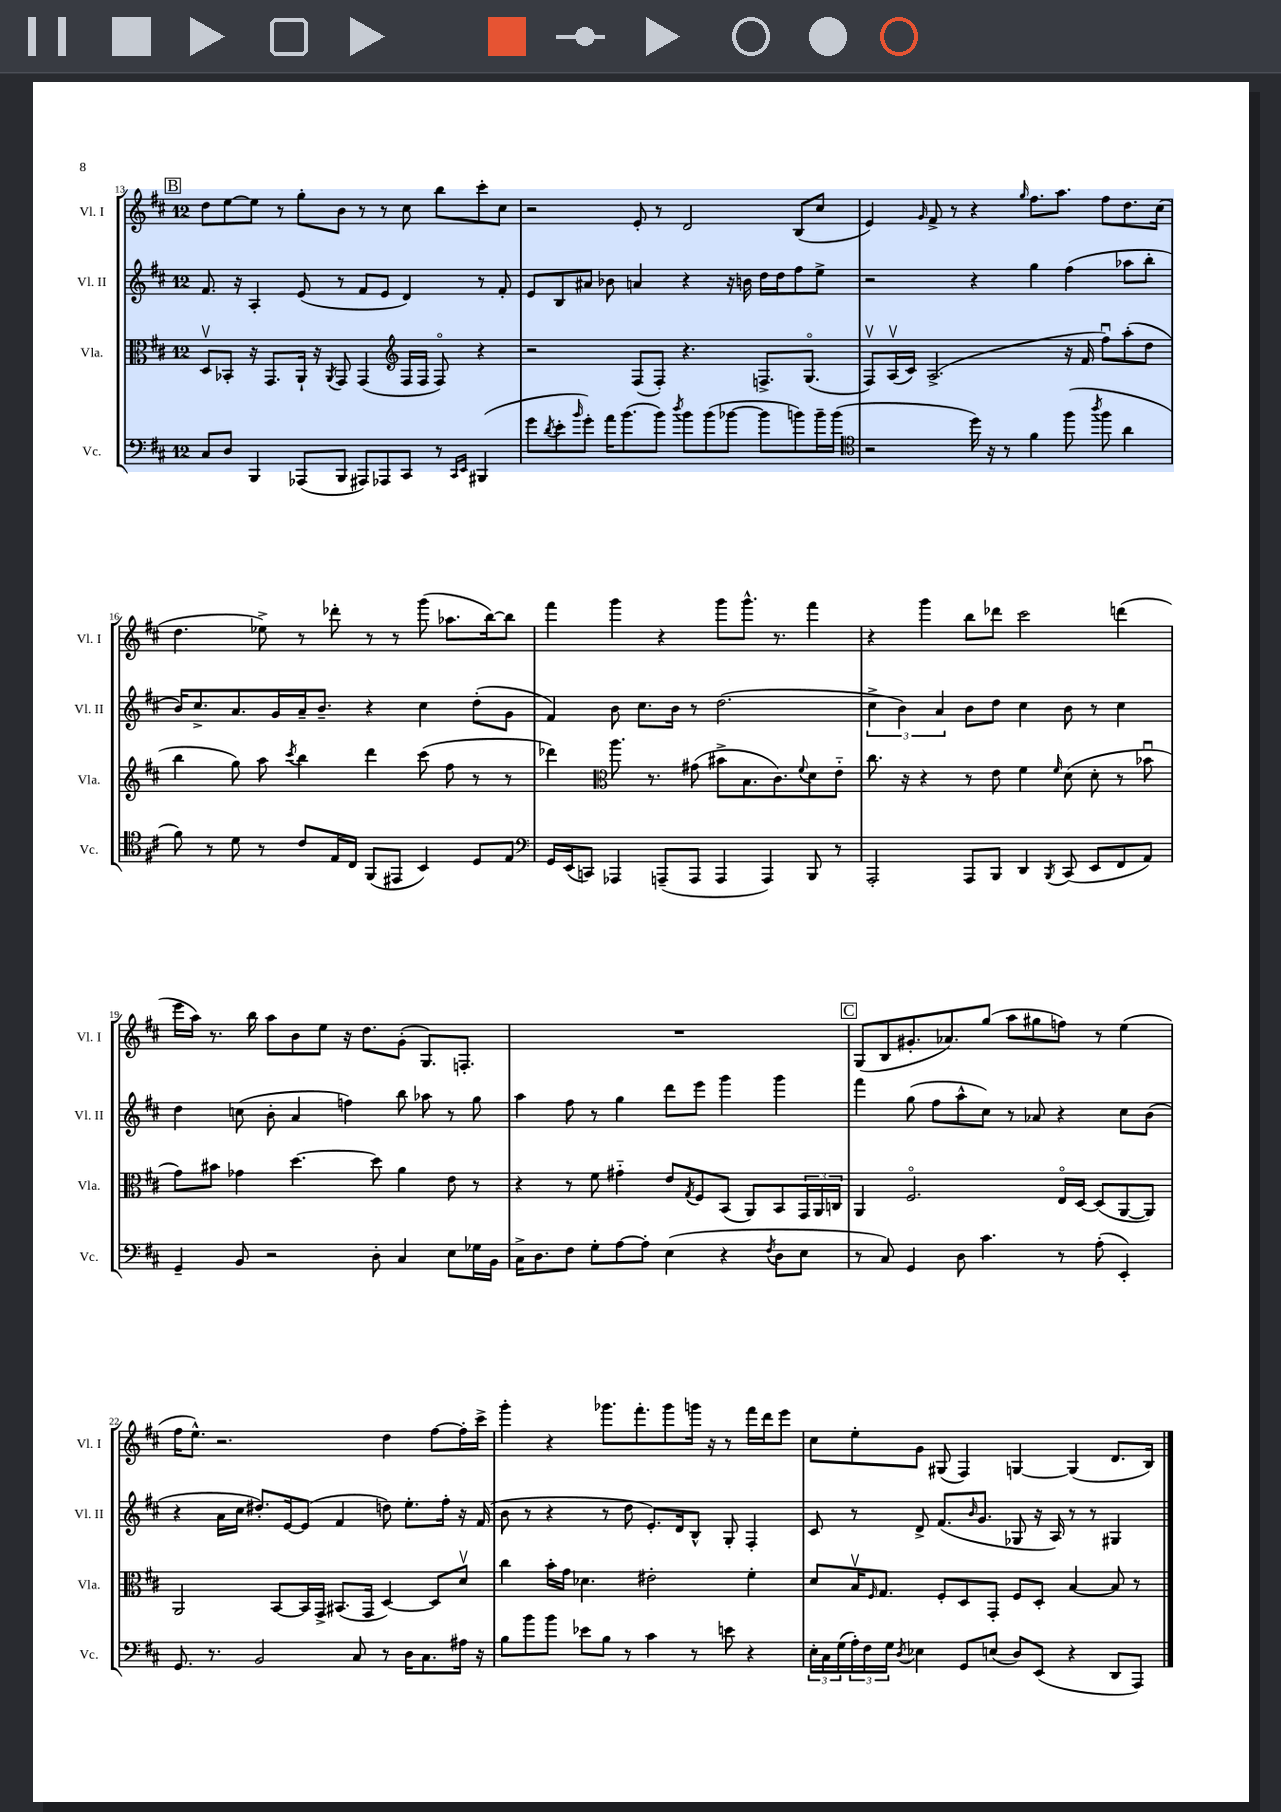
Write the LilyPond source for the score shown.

<<
\new StaffGroup <<
\new Staff = "s0" \with { instrumentName = "Vl. I" shortInstrumentName = "Vl. I" } {
    \clef treble \key d \major \once \override Staff.TimeSignature.style = #'single-digit \time 12/8
    \mark \markup { \box "B" } d''8 e''8~ e''8 r8 g''8-. b'8 r8 r8 cis''8 b''8 cis'''8-. cis''8 |
    r2 e'8-. r8 d'2 b8( cis''8 |
    e'4) \grace { g'16 } fis'8-> r8 r4 \grace { g''16 } fis''8. a''8. fis''8 d''8. cis''16( |
    d''4. ees''8->) r8 des'''8-. r8 r8 g'''8( aes''8. b''16~) b''8 |
    fis'''4 g'''4 r4 g'''8 g'''8.-^ r8. fis'''4 |
    r4 g'''4 b''8 des'''8 cis'''2 d'''4( |
    e'''16 a''16) r8. b''16 a''8 b'8 e''8 r16 d''8. g'8-.( g8.) f8.-. |
    R1. |
    \mark \markup { \box "C" } g8( b8 gis'8.-. aes'8.) g''8( a''8 gis''8 f''8) r8 e''4( |
    fis''16 e''8.-^) r2. d''4 fis''8~ fis''16-. cis'''16-> |
    g'''4-. r4 ges'''8. fis'''8.-. ges'''8 g'''16 r16 r8 fis'''16 d'''16 e'''8 |
    cis''8 e''8-. g'8 gis8( fis4) g4~ g4( d'8. b16) \bar "|." |
}
\new Staff = "s1" \with { instrumentName = "Vl. II" shortInstrumentName = "Vl. II" } {
    \clef treble \key d \major \once \override Staff.TimeSignature.style = #'single-digit \time 12/8
    \mark \markup { \box "B" } fis'8. r16 a4-. e'8( r8 fis'8 e'8 d'4) r8 fis'8-. |
    e'8 b8 ais'8 bes'8 a'4 r4 r16 b'16 d''16 d''16 fis''8 e''8-> |
    r2 r4 g''4 fis''4( aes''8 b''8-. |
    b'16) cis''8.-> a'8. g'16 a'16-- b'8.-- r4 cis''4 d''8-.( g'8 |
    fis'4) b'8 cis''8. b'16 r8 d''2.( |
    \tuplet 3/2 { cis''4-> b'4) a'4 } b'8 d''8 cis''4 b'8 r8 cis''4 |
    d''4 c''8( b'8-. a'4 f''4) b''8 aes''8 r8 g''8 |
    a''4 fis''8 r8 g''4 d'''8 e'''8 g'''4 g'''4 |
    \mark \markup { \box "C" } fis'''4 g''8( fis''8 a''8-^ cis''8) r8 aes'8 r4 cis''8 b'8( |
    r4 a'16 cis''16 dis''8.-.) e'16~ e'8( fis'4 d''8) e''8.-. fis''16-. r16 fis'16( |
    b'8 r8 r4 r8 d''8 e'8.-.) d'16 b8-^ g8-. fis4-. |
    cis'8 r8 d'8-> fis'8.( \grace { b'16 } g'8. ges8 r16 a16) r8 r8 gis4 \bar "|." |
}
\new Staff = "s2" \with { instrumentName = "Vla." shortInstrumentName = "Vla." } {
    \clef alto \key d \major \once \override Staff.TimeSignature.style = #'single-digit \time 12/8
    \mark \markup { \box "B" } d8\upbow bes,8-. r16 g,8. a,16-! r16 \acciaccatura { a,8 } g,8 g,4( \clef treble fis16 fis16 fis8\flageolet) r4 |
    r2 fis8( fis8-.) r4. f8.-> g8.\flageolet( |
    fis8\upbow) a16\upbow( cis'16) a2.->( r16 fis'16 fis''8\downbow) a''8-.( d''8 |
    b''4 g''8) a''8 \acciaccatura { cis'''8 } b''4 d'''4 cis'''8( fis''8 r8 r8 |
    des'''4) \clef alto a''8. r8. gis'8( bis'8-> b8. cis'8.) \appoggiatura { fis'8 } d'8 e'8-_ |
    cis''8. r16 r4 r8 e'8 fis'4 \grace { fis'16 } d'8( d'8-. r8 bes'8\downbow |
    g'8) bis'8 ges'4 d''4.~ d''8 a'4 e'8 r8 |
    r4 r8 fis'8 gis'4-_ e'8 \acciaccatura { g8 } fis8 b,8( a,8) b,8 \tuplet 3/2 { g,16 a,16 c16 } |
    \mark \markup { \box "C" } a,4 fis2.\flageolet e16\flageolet d16~ d8( a,8~ a,8) |
    a,2 b,8~ b,16 g,16-> bis,8.( g,16 d4~) d8 d'8\upbow |
    cis''4 b'16-. g'16 des'4. eis'2-. fis'4-. |
    d'8 b16\upbow \grace { fis16 } g8. fis8-. d8 g,8-. fis8 d8-. b4~ b8 r8 \bar "|." |
}
\new Staff = "s3" \with { instrumentName = "Vc." shortInstrumentName = "Vc." } {
    \clef bass \key d \major \once \override Staff.TimeSignature.style = #'single-digit \time 12/8
    \mark \markup { \box "B" } cis8 d8 b,,4 aes,,8( b,,8 ais,,8) aes,,8 cis,8 r8 \grace { cis,16 e,16 } bis,,4( |
    g'8 \acciaccatura { d'8 } e'8-. \grace { b'16 } g'8-.) a'16 b'8.( b'8) \acciaccatura { d''8 } b'8 b'8( bes'8~ bes'8 b'8) b'16-- b'16( |
    \clef tenor r2 d''16) r16 r8 fis'4 fis''8( \acciaccatura { a''8 } fis''8 a'4 |
    fis'8) r8 d'8 r8 cis'8 e16 cis16 fis,8( eis,8 b,4) d8 e8 |
    \clef bass g,16 e,16( c,8) aes,,4 a,,8--( a,,8 a,,4 a,,4) b,,8 r8 |
    a,,2-. a,,8 b,,8 d,4 \acciaccatura { b,,8 } cis,8( e,8 fis,8 a,8) |
    g,4-- b,8 r2 d8-. cis4 e8 ges16 b,16 |
    cis16-> d8. fis8 g8-. a8~ a8-. e4( r4 \acciaccatura { fis8 } d8 e8 |
    \mark \markup { \box "C" } r8 cis8) g,4 d8 cis'4. r8 a8-.( e,4-.) |
    g,8. r8. b,2 cis8 r8 d16 cis8. ais16 r16 |
    b8 b'8 b'8 ees'8 b8 r8 cis'4 r8 e'8 r4 |
    \tuplet 3/2 { e16-. cis16 g16( } \tuplet 3/2 { a16-.) fis16 g16 } \acciaccatura { d8 } ees4 g,8 e8( d8) e,8( r4 d,8 a,,8) \bar "|." |
}
>>
>>
\layout { \context { \Score currentBarNumber = #13 } }
